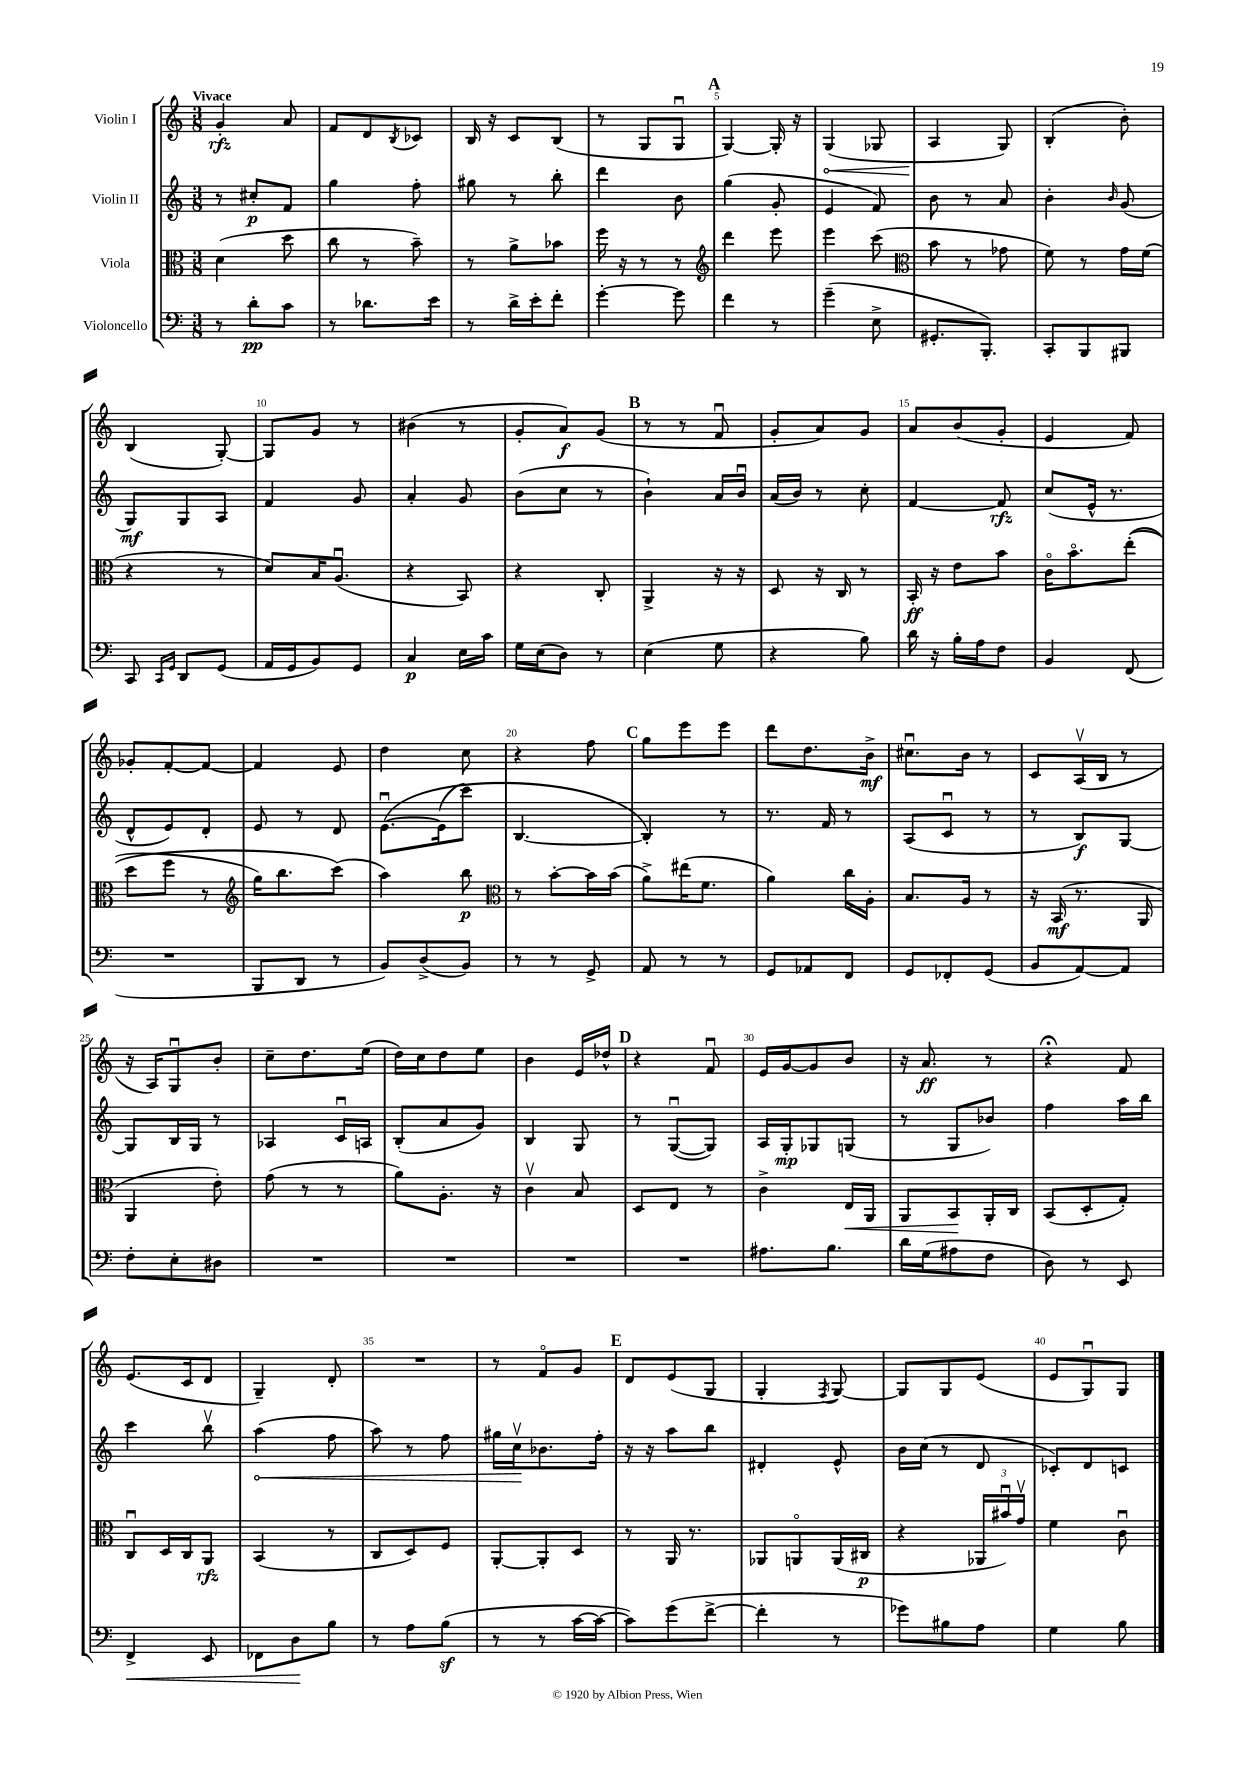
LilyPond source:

<<
\new StaffGroup <<
\new Staff = "s0" \with { instrumentName = "Violin I" } {
    \clef treble \key c \major \numericTimeSignature \time 3/8 \tempo "Vivace"
    g'4-.\rfz a'8 |
    f'8 d'8 \acciaccatura { b8 } ces'8 |
    b16 r16 c'8 b8( |
    r8 g8 g8\downbow |
    \mark \markup { \bold "A" } g4~) g16-. r16 |
    \once \override Hairpin.circled-tip = ##t g4\<( ges8 |
    a4\! g8) |
    b4-.( b'8-.) |
    b4( g8~-.) |
    g8 g'8 r8 |
    bis'4( r8 |
    g'8-. a'8\f) g'8( |
    \mark \markup { \bold "B" } r8 r8 f'8\downbow |
    g'8-. a'8) g'8 |
    a'8 b'8( g'8-. |
    e'4 f'8) |
    ges'8-. f'8~-. f'8~ |
    f'4 e'8 |
    d''4 c''8 |
    r4 f''8 |
    \mark \markup { \bold "C" } g''8 e'''8 e'''8 |
    d'''8 d''8. b'16->\mf |
    cis''8.\downbow b'16 r8 |
    c'8 a16\upbow( b16 r8 |
    r16 a16) g8\downbow b'8-. |
    c''8-- d''8. e''16( |
    d''16) c''16 d''8 e''8 |
    b'4 e'16 des''16-^ |
    \mark \markup { \bold "D" } r4 f'8\downbow |
    e'16 g'16~ g'8 b'8 |
    r16 a'8.\ff r8 |
    r4\fermata f'8 |
    e'8.( c'16 d'8 |
    g4--) d'8-. |
    R4. |
    r8 f'8\flageolet g'8 |
    \mark \markup { \bold "E" } d'8 e'8( g8 |
    g4-. \acciaccatura { f8 } g8~) |
    g8 g8 e'8( |
    e'8 g8\downbow) g8 \bar "|." |
}
\new Staff = "s1" \with { instrumentName = "Violin II" } {
    \clef treble \key c \major \numericTimeSignature \time 3/8
    r8 cis''8-.\p f'8 |
    g''4 f''8-. |
    gis''8 r8 b''8-. |
    d'''4 b'8 |
    \mark \markup { \bold "A" } g''4( g'8-. |
    e'4 f'8) |
    b'8 r8 a'8 |
    b'4-. \grace { b'16 } g'8( |
    g8\mf) g8 a8 |
    f'4 g'8 |
    a'4-. g'8 |
    b'8( c''8 r8 |
    \mark \markup { \bold "B" } b'4-!) a'16 b'16\downbow |
    a'16( b'16) r8 c''8-. |
    f'4~ f'8\rfz |
    c''8( e'16-^ r8. |
    d'8-^ e'8) d'8-. |
    e'8 r8 d'8 |
    e'8.~\downbow\( e'16( c'''8) |
    b4.~ |
    \mark \markup { \bold "C" } b4-.\) r8 |
    r8. f'16 r8 |
    a8( c'8\downbow r8 |
    r8 b8\f) g8~ |
    g8 b16 g16 r8 |
    aes4 c'16\downbow a16 |
    b8-.( a'8 g'8) |
    b4 g8 |
    \mark \markup { \bold "D" } r8 g8~\downbow( g8) |
    a16 g16-.\mp ges8 g8( |
    r8 g8 bes'8) |
    f''4 a''16 b''16 |
    c'''4 b''8\upbow |
    \once \override Hairpin.circled-tip = ##t a''4\<( f''8 |
    a''8) r8 f''8 |
    gis''16 c''16\upbow\! bes'8. f''16-. |
    \mark \markup { \bold "E" } r16 r16 a''8 b''8 |
    dis'4-. e'8-^ |
    b'16 c''16( r8 d'8 |
    ces'8-.) d'8 c'8 \bar "|." |
}
\new Staff = "s2" \with { instrumentName = "Viola" } {
    \clef alto \key c \major \numericTimeSignature \time 3/8
    d'4( d''8 |
    c''8 r8 b'8--) |
    r8 a'8-> bes'8 |
    f''16 r16 r8 r8 |
    \mark \markup { \bold "A" } \clef treble d'''4 e'''8 |
    e'''4 c'''8( |
    \clef alto b'8 r8 ges'8 |
    f'8) r8 g'16 f'16( |
    r4 r8 |
    d'8) b16 a8.\downbow( |
    r4 b,8) |
    r4 c8-. |
    \mark \markup { \bold "B" } a,4-> r16 r16 |
    d8 r16 c16 r8 |
    b,16-.\ff r16 e'8 b'8 |
    c'16\flageolet b'8.\flageolet e''8-.(\( |
    d''8 f''8 r8 |
    \clef treble g''16) b''8. c'''8(\) |
    a''4) b''8\p |
    \clef alto r8 b'8~-. b'16 b'16( |
    \mark \markup { \bold "C" } a'8->) eis''16( f'8. |
    a'4) c''16 a16-. |
    b8. a16 r8 |
    r16 b,16\mf( r8. a,16 |
    a,4 e'8-.) |
    g'8( r8 r8 |
    a'8) a8.-. r16 |
    c'4\upbow b8 |
    \mark \markup { \bold "D" } d8 e8 r8 |
    c'4-> e16\< a,16 |
    a,8 b,8\! a,16-. c16 |
    b,8( d8-. g8-.) |
    c8\downbow d16 c16 a,8\rfz |
    b,4( r8 |
    c8 d8) f8 |
    a,8~-. a,8-. d8 |
    \mark \markup { \bold "E" } r8 a,16 r8. |
    aes,8 a,8\flageolet a,16( cis16\p |
    r4 \tuplet 3/2 { aes,16 bis'16\downbow) g'16\upbow } |
    f'4 c'8\downbow \bar "|." |
}
\new Staff = "s3" \with { instrumentName = "Violoncello" } {
    \clef bass \key c \major \numericTimeSignature \time 3/8
    r8 d'8-.\pp c'8 |
    r8 des'8. e'16 |
    r8 d'16-> e'16-. f'8-. |
    g'4~-. g'8 |
    \mark \markup { \bold "A" } f'4 r8 |
    g'4--( e8-> |
    gis,8.-. b,,8.-.) |
    c,8-. b,,8 bis,,8 |
    c,8 \grace { c,16 g,16 } d,8 g,8( |
    a,16 g,16 b,8) g,8 |
    c4\p e16 c'16 |
    g16 e16( d8) r8 |
    \mark \markup { \bold "B" } e4( g8 |
    r4 b8) |
    d'16 r16 b16-. a16 f8 |
    b,4 f,8( |
    R4. |
    b,,8 d,8 r8 |
    b,8) d8->( b,8) |
    r8 r8 g,8-> |
    \mark \markup { \bold "C" } a,8 r8 r8 |
    g,8 aes,8 f,8 |
    g,8 fes,8-. g,8( |
    b,8 a,8~) a,8 |
    f8-. e8-. dis8 |
    R4. |
    R4. |
    R4. |
    \mark \markup { \bold "D" } R4. |
    ais8. b8. |
    d'16 g16( ais8 f8 |
    d8) r8 e,8 |
    f,4->\< e,8 |
    fes,8 d8\! b8 |
    r8 a8 b8\sf( |
    r8 r8 c'16~ c'16~ |
    \mark \markup { \bold "E" } c'8) g'8( f'8~-> |
    f'4-. r8 |
    ges'8) bis8 a8 |
    g4 b8 \bar "|." |
}
>>
>>
\layout { \context { \Score \override BarNumber.break-visibility = ##(#f #t #t) barNumberVisibility = #(every-nth-bar-number-visible 5) } }
